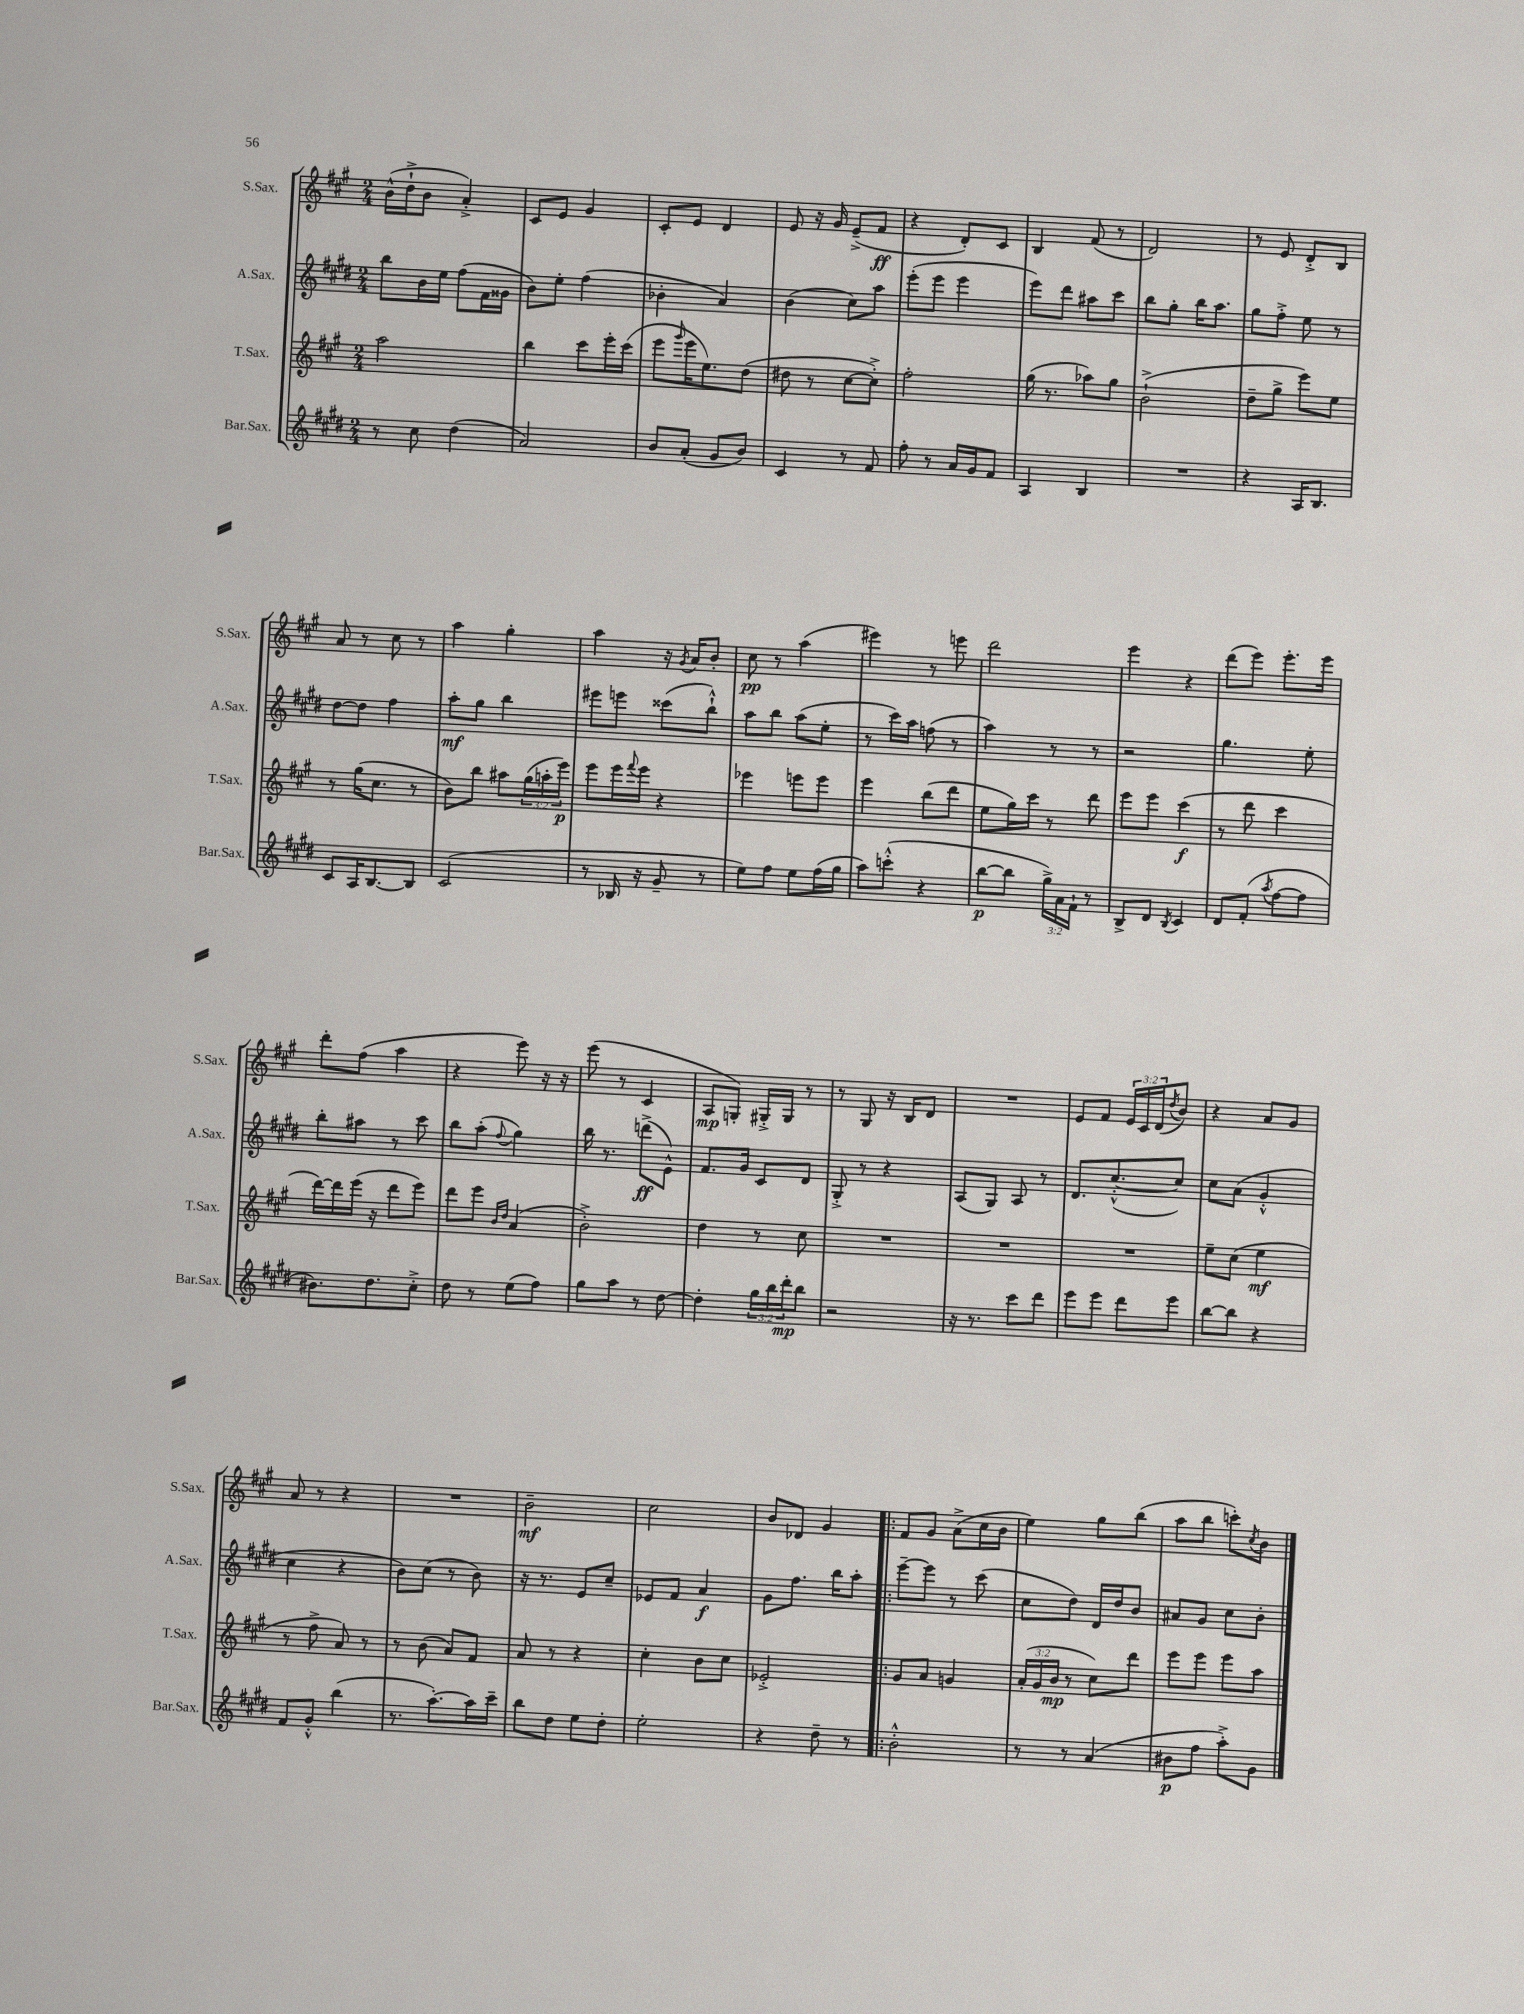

**kern	**dynam	**kern	**dynam	**kern	**dynam	**kern	**dynam
*part4	*part4	*part3	*part3	*part2	*part2	*part1	*part1
*staff4	*staff4	*staff3	*staff3	*staff2	*staff2	*staff1	*staff1
*I"Bar.Sax.	*	*I"T.Sax.	*	*I"A.Sax.	*	*I"S.Sax.	*
*I'Bar.Sax.	*	*I'T.Sax.	*	*I'A.Sax.	*	*I'S.Sax.	*
*clefG2	*	*clefG2	*	*clefG2	*	*clefG2	*
*k[f#c#g#d#]	*	*k[f#c#g#]	*	*k[f#c#g#d#]	*	*k[f#c#g#]	*
*M2/4	*	*M2/4	*	*M2/4	*	*M2/4	*
=7	=7	=7	=7	=7	=7	=7	=7
8r	.	2aa\	.	8bb\L	.	(16b^^\LL	.
.	.	.	.	.	.	16dd`^\J	.
8cc#\	.	.	.	16b\L	.	8b\J	.
.	.	.	.	16ee\JJ	.	.	.
(4dd#\	.	.	.	(8ff#\L	.	4a'^/)	.
.	.	.	.	16f#\L	.	.	.
.	.	.	.	16g##X\JJ	.	.	.
=8	=8	=8	=8	=8	=8	=8	=8
2a/)	.	4bb\	.	8b\L)	.	8c#/L	.
.	.	.	.	8ee'\J	.	8e/J	.
.	.	8ccc#\L	.	(4ff#\	.	4g#/	.
.	.	16eee'\L	.	.	.	.	.
.	.	(16ccc#\JJ	.	.	.	.	.
=9	=9	=9	=9	=9	=9	=9	=9
8b/L	.	8eee\L	.	4b-X'\	.	8c#'/L	.
.	.	16qqggg#/	.	.	.	.	.
(8a'/J	.	16eee\K	.	.	.	8e/J	.
.	.	8.ee\)	.	.	.	.	.
8g#/L	.	.	.	4a/)	.	4d/	.
8b/J)	.	(8dd\J	.	.	.	.	.
=10	=10	=10	=10	=10	=10	=10	=10
4c#/	.	8dd#X\	.	(4b\	.	8e/	.
.	.	8r	.	.	.	16r	.
.	.	.	.	.	.	16g#/	.
8r	.	[8cc#\L	.	8cc#\L)	.	(8e~^/L	.
8f#/	.	8cc#'^\J])	.	8aa\J	.	8f#/J	ff
=11	=11	=11	=11	=11	=11	=11	=11
8ff#'\	.	2ff#'\	.	(8eee'\L	.	4r	.
8r	.	.	.	8eee\J	.	.	.
16a/LL	.	.	.	4eee\	.	8d'/L)	.
16g#/J	.	.	.	.	.	.	.
8f#/J	.	.	.	.	.	8c#/J	.
=12	=12	=12	=12	=12	=12	=12	=12
4A/	.	(16gg#\	.	8eee\L)	.	4B/	.
.	.	8.r	.	.	.	.	.
.	.	.	.	8ddd#\J	.	.	.
4B/	.	8aa-X\L)	.	8aa#X\L	.	(8f#/	.
.	.	8gg#\J	.	8ccc#\J	.	8r	.
=13	=13	=13	=13	=13	=13	=13	=13
2r	.	(2b`^\	.	8bb\L	.	2d/)	.
.	.	.	.	8gg#'\J	.	.	.
.	.	.	.	16bb\KL	.	.	.
.	.	.	.	8.aa\J	.	.	.
=14	=14	=14	=14	=14	=14	=14	=14
4r	.	8dd~\L	.	8gg#\L	.	8r	.
.	.	8gg#^\J	.	8ff#'^\J	.	8e/	.
16A/KL	.	8eee\L)	.	8ee\	.	8d'^/L	.
8.B/J	.	.	.	.	.	.	.
.	.	8ee\J	.	8r	.	8B/J	.
!!LO:LB:g=z
=15	=15	=15	=15	=15	=15	=15	=15
8c#/L	.	8r	.	[8dd#\L	.	8a/	.
16A/K	.	(16gg#\KL	.	8dd#\J]	.	8r	.
[8.B/	.	8.cc#\J	.	.	.	.	.
.	.	.	.	4ff#\	.	8cc#\	.
8B/J]	.	8r	.	.	.	8r	.
=16	=16	=16	=16	=16	=16	=16	=16
(2c#/	.	8b\L)	.	8aa'\L	mf	4aa\	.
.	.	8bb\J	.	8gg#\J	.	.	.
.	.	8aa#X\L	.	4bb\	.	4gg#'\	.
.	.	(24gg#\L	.	.	.	.	.
.	.	24aan'\	.	.	.	.	.
.	.	24eee\JJ)	p	.	.	.	.
=17	=17	=17	=17	=17	=17	=17	=17
8r	.	8eee\L	.	8eee#X\L	.	4aa\	.
16B-X/	.	16eee\L	.	8eeen\J	.	.	.
.	.	8qqfff#/	.	.	.	.	.
16r	.	16eee\JJ	.	.	.	.	.
8g#~/	.	4r	.	(8ccc##X\L	.	16r	.
.	.	.	.	.	.	8qg#/	.
.	.	.	.	.	.	16a/KL	.
8r	.	.	.	8bb`^^\J)	.	8b'/J	.
=18	=18	=18	=18	=18	=18	=18	=18
8ee\L)	.	4eee-X\	.	8aa\L	.	8cc#\	pp
8ff#\J	.	.	.	8bb\J	.	8r	.
8ee\L	.	8eeen\L	.	(8aa\L	.	(4aa\	.
(16ff#\L	.	8eee\J	.	8ee'\J	.	.	.
16gg#\JJ	.	.	.	.	.	.	.
=19	=19	=19	=19	=19	=19	=19	=19
8aa\L)	.	4eee\	.	8r	.	4eee#X\)	.
(8cccn'^^\J	.	.	.	16ccc#\LL)	.	.	.
.	.	.	.	16aa\JJ	.	.	.
4r	.	(8bb\L	.	(8ffn\	.	8r	.
.	.	8ddd\J	.	8r	.	8eeen\	.
=20	=20	=20	=20	=20	=20	=20	=20
[8bb\L	p	8ee\L	.	4aa\)	.	2ddd\	.
8bb\J]	.	16gg#\L)	.	.	.	.	.
.	.	16ccc#\JJ	.	.	.	.	.
24gg#^\LL)	.	8r	.	8r	.	.	.
24a\	.	.	.	.	.	.	.
24f#`\JJ	.	.	.	.	.	.	.
8r	.	8ddd\	.	8r	.	.	.
=21	=21	=21	=21	=21	=21	=21	=21
8B^/L	.	8eee\L	.	2r	.	4eee\	.
8d#/J	.	8eee\J	.	.	.	.	.
8qB/	.	.	.	.	.	.	.
4c#/	.	(4ccc#\	f	.	.	4r	.
=22	=22	=22	=22	=22	=22	=22	=22
8d#/L	.	8r	.	4.gg#\	.	(8ddd\L	.
(8f#'/J	.	8ddd\	.	.	.	8eee\J)	.
8qaa/	.	.	.	.	.	.	.
[8ff#\L	.	4ccc#\	.	.	.	8.eee'\L	.
8ff#\J]	.	.	.	8ee'\	.	.	.
.	.	.	.	.	.	16eee\Jk	.
!!LO:LB:g=z
=23	=23	=23	=23	=23	=23	=23	=23
8.b#X\L)	.	[16ddd\LL)	.	8bb'\L	.	8ddd'\L	.
.	.	16ddd\]	.	.	.	.	.
.	.	(16eee\JJ	.	8aa#X\J	.	(8ff#\J	.
8.dd#\	.	16r	.	.	.	.	.
.	.	8ddd\L	.	8r	.	4aa\	.
8cc#'^\J	.	8eee\J)	.	8ccc#\	.	.	.
=24	=24	=24	=24	=24	=24	=24	=24
8dd#\	.	8ddd\L	.	8bb\L	.	4r	.
8r	.	8eee\J	.	(8aa'\J	.	.	.
.	.	16qqb/LL	.	.	.	.	.
.	.	16qqdd/JJ	.	8qqff#/	.	.	.
(8ee\L	.	(4a/	.	4gg#\)	.	8eee\)	.
8ff#\J)	.	.	.	.	.	16r	.
.	.	.	.	.	.	16r	.
=25	=25	=25	=25	=25	=25	=25	=25
8gg#\L	.	2b'^\)	.	16bb\	.	(8eee\	.
.	.	.	.	8.r	.	.	.
8aa\J	.	.	.	.	.	8r	.
8r	.	.	.	(8dddn^\L	ff	4c#/	.
[8dd#\	.	.	.	8e^^\J)	.	.	.
=26	=26	=26	=26	=26	=26	=26	=26
4dd#'\]	.	4dd\	.	8.f#/L	.	8A/L	mp
.	.	.	.	.	.	8Gn'/J)	.
.	.	.	.	16g#/Jk	.	.	.
24gg#\LL	.	8r	.	8c#/L	.	16G#X'^/LL	.
24bb\	.	.	.	.	.	.	.
.	.	.	.	.	.	16G#/JJ	.
24ddd#'\J	mp	.	.	.	.	.	.
8bb\J	.	8cc#\	.	8d#/J	.	8r	.
=27	=27	=27	=27	=27	=27	=27	=27
2r	.	2r	.	8G#'^/	.	8r	.
.	.	.	.	8r	.	8G#/	.
.	.	.	.	4r	.	16r	.
.	.	.	.	.	.	16B/KL	.
.	.	.	.	.	.	8d/J	.
=28	=28	=28	=28	=28	=28	=28	=28
16r	.	2r	.	(8A/L	.	2r	.
8.r	.	.	.	.	.	.	.
.	.	.	.	8G#/J)	.	.	.
8ccc#\L	.	.	.	8A/	.	.	.
8ddd#\J	.	.	.	8r	.	.	.
=29	=29	=29	=29	=29	=29	=29	=29
8eee\L	.	2r	.	8.d#/L	.	8e/L	.
8eee\J	.	.	.	.	.	8f#/J	.
.	.	.	.	([8.cc#'^^/	.	.	.
8ddd#\L	.	.	.	.	.	24e/LL	.
.	.	.	.	.	.	24c#/	.
.	.	.	.	.	.	(24d/J	.
.	.	.	.	.	.	8qdd/	.
8eee\J	.	.	.	8cc#/J])	.	8b/J)	.
=30	=30	=30	=30	=30	=30	=30	=30
[8bb\L	.	8ee~\L	.	8cc#\L	.	4r	.
8bb\J]	.	(8cc#\J	.	(8a\J	.	.	.
4r	.	4ee\	mf	4g#'^^/	.	8a/L	.
.	.	.	.	.	.	8g#/J	.
!!LO:LB:g=z
=31	=31	=31	=31	=31	=31	=31	=31
8f#/L	.	8r	.	4cc#\	.	8a/	.
8g#'^^/J	.	8ff#^\	.	.	.	8r	.
(4bb\	.	8a/)	.	4r	.	4r	.
.	.	8r	.	.	.	.	.
=32	=32	=32	=32	=32	=32	=32	=32
8.r	.	8r	.	8b\L)	.	2r	.
.	.	(8b\	.	(8cc#\J	.	.	.
[8.aa'\L)	.	.	.	.	.	.	.
.	.	8a/L)	.	8r	.	.	.
16aa\L]	.	8f#/J	.	8b\)	.	.	.
16ccc#~\JJ	.	.	.	.	.	.	.
=33	=33	=33	=33	=33	=33	=33	=33
8bb\L	.	8a/	.	16r	.	2b~\	mf
.	.	.	.	8.r	.	.	.
8dd#\J	.	8r	.	.	.	.	.
8ee\L	.	4r	.	8e/L	.	.	.
8dd#'\J	.	.	.	8cc#~/J	.	.	.
=34	=34	=34	=34	=34	=34	=34	=34
2ee'\	.	4cc#'\	.	8e-X/L	.	2cc#\	.
.	.	.	.	8f#/J	.	.	.
.	.	8b\L	.	4a/	f	.	.
.	.	8cc#\J	.	.	.	.	.
=35	=35	=35	=35	=35	=35	=35	=35
4r	.	2e-X'^/	.	8g#\L	.	8b/L	.
.	.	.	.	8.ff#\J	.	8d-X/J	.
8dd#~\	.	.	.	.	.	4g#/	.
.	.	.	.	16bb\KL	.	.	.
8r	.	.	.	8aa'\J	.	.	.
=36!|:	=36!|:	=36!|:	=36!|:	=36!|:	=36!|:	=36!|:	=36!|:
2b'^^\	.	8g#/L	.	[8eee~\L	.	8f#/L	.
.	.	8a/J	.	8eee\J]	.	8g#/J	.
.	.	4gn/	.	8r	.	(8a^\L	.
.	.	.	.	(8ccc#\	.	16cc#\L	.
.	.	.	.	.	.	16b\JJ	.
=37	=37	=37	=37	=37	=37	=37	=37
8r	.	(24a'/LL	.	8cc#\L	.	4ee\)	.
.	.	24g#/	.	.	.	.	.
.	.	24b/JJ	mp	.	.	.	.
8r	.	8r	.	8dd#\J)	.	.	.
(4a/	.	8cc#\L)	.	16d#/LL	.	8gg#\L	.
.	.	.	.	16dd#/J	.	.	.
.	.	8ddd\J	.	8b/J	.	(8bb\J	.
=38	=38	=38	=38	=38	=38	=38	=38
8b#X\L	p	8eee\L	.	8a#X/L	.	8aa\L	.
8ff#\J	.	8eee\J	.	8g#/J	.	8bb\J	.
8aa'^\L)	.	8eee\L	.	8cc#\L	.	8cccn'\L)	.
.	.	.	.	.	.	8qcc#/	.
8g#\J	.	8aa\J	.	8b'\J	.	8b\J	.
==	==	==	==	==	==	==	==
*-	*-	*-	*-	*-	*-	*-	*-
